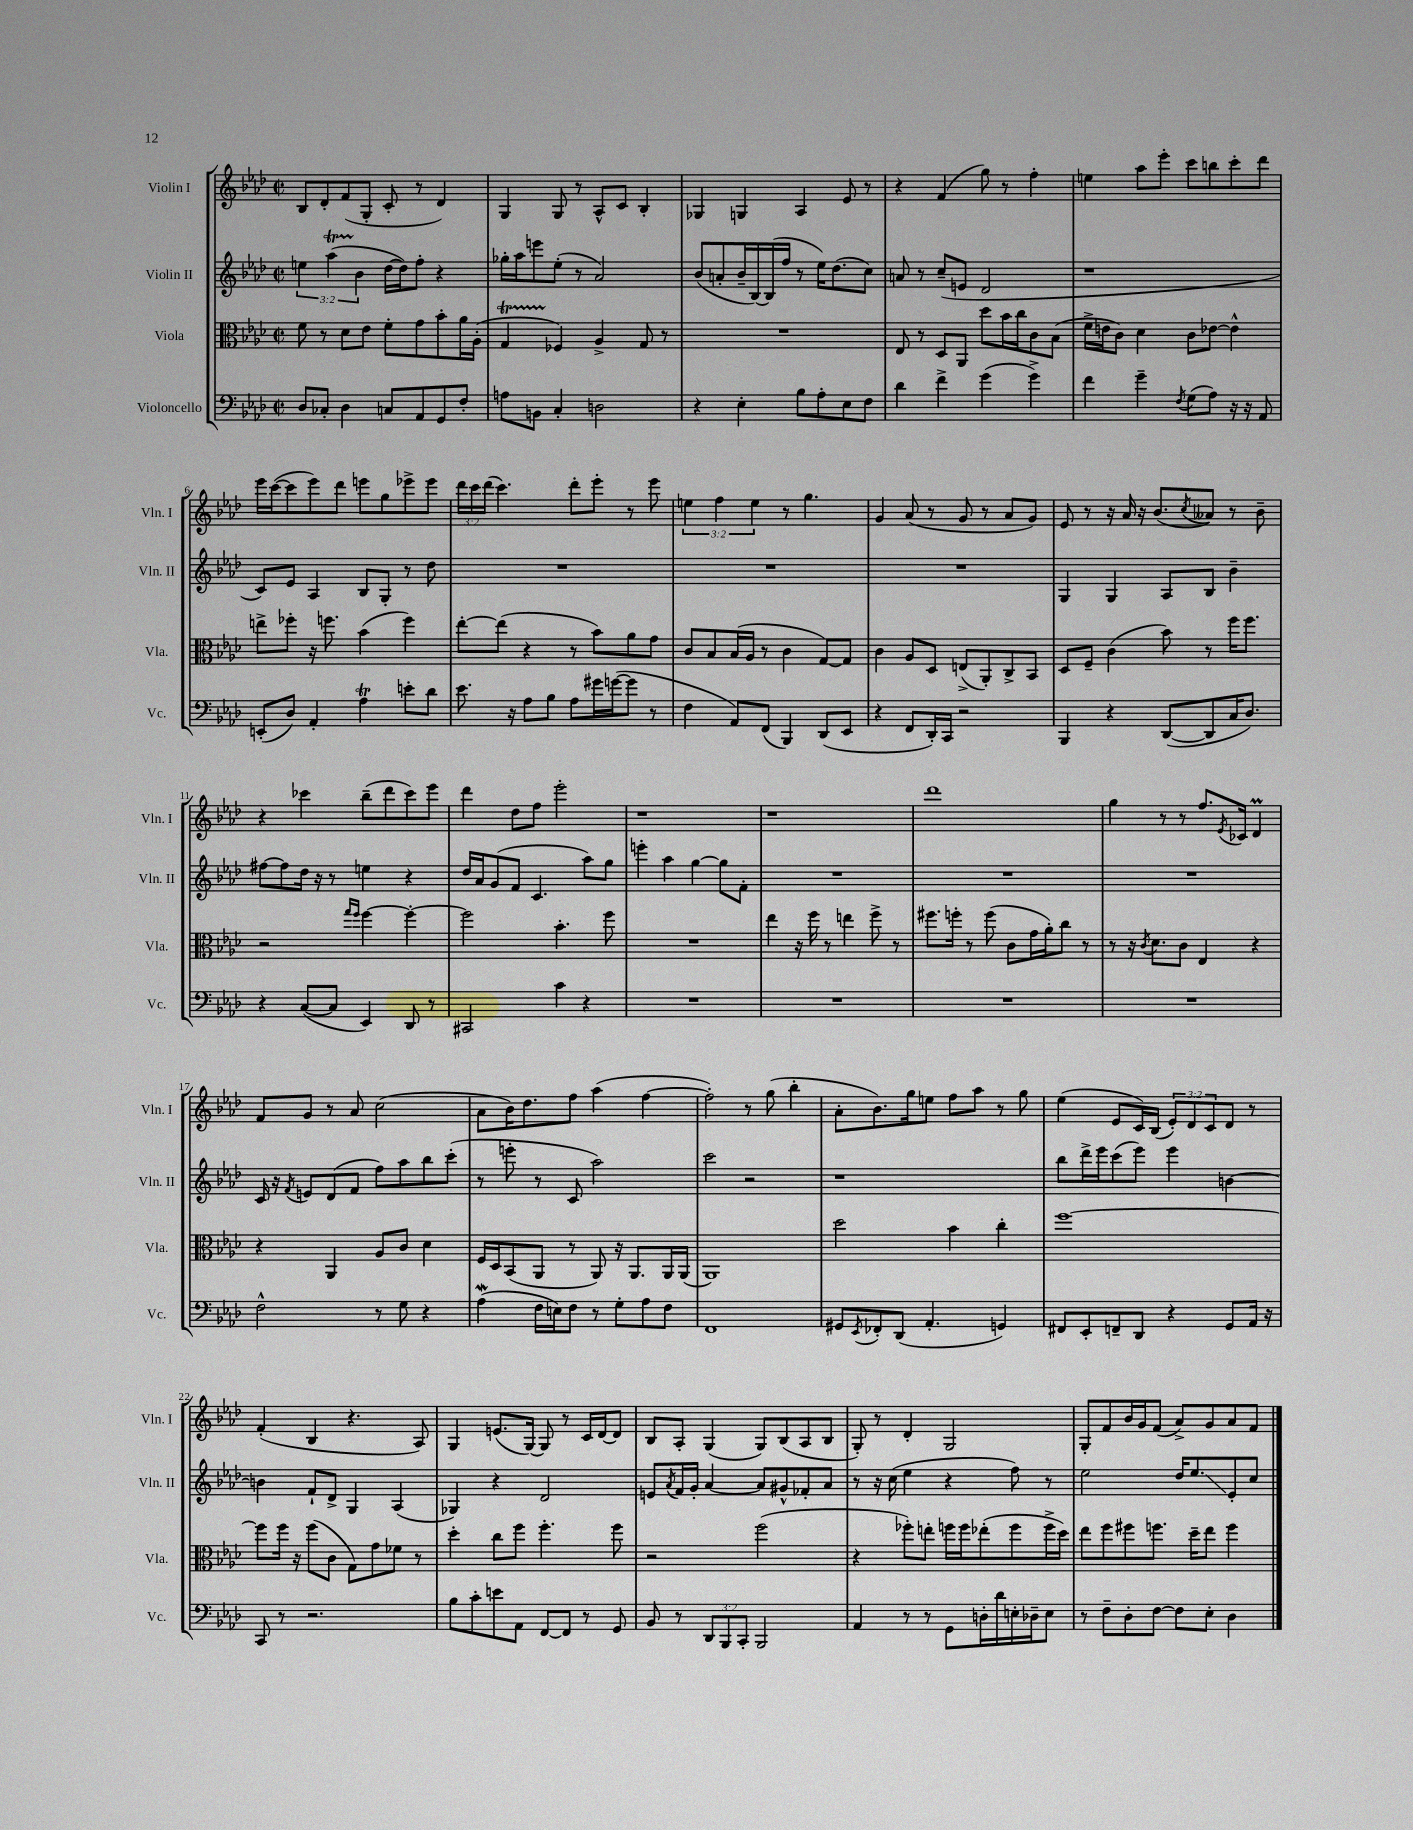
<<
\new StaffGroup <<
\new Staff = "s0" \with { instrumentName = "Violin I" shortInstrumentName = "Vln. I" } {
    \clef treble \key aes \major \defaultTimeSignature \time 2/2 \override Staff.TupletNumber.text = #tuplet-number::calc-fraction-text
    bes8 des'8-. f'8( g8-. c'8-. r8 des'4) |
    g4 g8 r8 aes8-^ c'8 bes4-. |
    ges4 g4 aes4 ees'8 r8 |
    r4 f'4( g''8) r8 f''4-. |
    e''4 aes''8 ees'''8-. c'''8 b''8 c'''8-. des'''8 |
    ees'''16 c'''16~( c'''8 ees'''8) des'''8 e'''8 g''8 ees'''8-> ees'''8 |
    \tuplet 3/2 { des'''16 c'''16 des'''16( } c'''4.) des'''8-. ees'''8-. r8 ees'''8 |
    \tuplet 3/2 { e''4 f''4 e''4 } r8 g''4. |
    g'4 aes'8( r8 g'8 r8 aes'8 g'8) |
    ees'8 r8 r16 aes'16 r16 bes'8.( \acciaccatura { c''8 } aeses'8) r8 bes'8-- |
    r4 ces'''4 bes''8--( des'''8 ces'''8) ees'''8 |
    des'''4 des''8 f''8 ees'''2-. |
    r1 |
    r1 |
    des'''1 |
    g''4 r8 r8 f''8. \acciaccatura { ees'8 } ces'16 des'4\prall |
    f'8 g'8 r8 aes'8 c''2( |
    aes'8 bes'16) des''8. f''8 aes''4( f''4~ |
    f''2-.) r8 g''8( bes''4-. |
    aes'8-. bes'8.) g''16 e''8 f''8 aes''8 r8 g''8 |
    ees''4( ees'8 c'16) bes16( \tuplet 3/2 { ees'8-.) des'8 c'8 } des'8 r8 |
    f'4-.( bes4 r4. aes8) |
    g4 e'8.( g16~) g8 r8 c'16 des'16~ des'8 |
    bes8 aes8-. g4( g8) bes8( aes8 bes8 |
    g8-.) r8 des'4-. g2 |
    g8-. f'8 bes'16 g'16 f'8( aes'8->) g'8 aes'8 f'8 \bar "|." |
}
\new Staff = "s1" \with { instrumentName = "Violin II" shortInstrumentName = "Vln. II" } {
    \clef treble \key aes \major \defaultTimeSignature \time 2/2 \override Staff.TupletNumber.text = #tuplet-number::calc-fraction-text
    \tuplet 3/2 { e''4 aes''4\startTrillSpan( bes'4\stopTrillSpan } des''16~ des''16) f''8-. r4 |
    ges''16-. aes''16 e'''8 ees''8-.( r8 aes'2) |
    bes'8( a'8-. bes'16-- bes16~) bes16( f''16 r8 ees''16) des''8.( c''8) |
    a'8 r8 c''8--( e'8 des'2 |
    r1 |
    c'8) ees'8 aes4 bes8 g8-. r8 des''8 |
    R1 |
    R1 |
    R1 |
    g4 g4 aes8 bes8 bes'4-- |
    fis''8~ fis''8 des''16 r16 r8 e''4 r4 |
    des''16 aes'16 g'8( f'8 c'4. aes''8) g''8 |
    e'''4-. aes''4 g''4~ g''8 f'8-. |
    R1 |
    R1 |
    R1 |
    c'16 r16 \acciaccatura { f'8 } e'8 des'8( f'8 f''8) aes''8 bes''8 c'''8-.( |
    r8 e'''8-. r8 c'8 aes''2) |
    c'''2 r2 |
    r1 |
    bes''8 des'''16-> ees'''16 c'''8( ees'''8) ees'''4 b'4~ |
    b'4 f'8-! des'8-> g4 aes4( |
    ges4) r4 des'2 |
    e'8 \acciaccatura { aes'8 } f'16 g'16-. aes'4~ aes'8 gis'8-^ fes'8-. aes'8 |
    r8 r16 c''16( ees''4 r4 f''8) r8 |
    ees''2 des''16 ees''8.\glissando ees'8-. c''8 \bar "|." |
}
\new Staff = "s2" \with { instrumentName = "Viola" shortInstrumentName = "Vla." } {
    \clef alto \key aes \major \defaultTimeSignature \time 2/2
    f'8 r8 des'8 ees'8 f'8-. g'8 bes'8-. aes'16 aes16-.( |
    g4\startTrillSpan fes4\stopTrillSpan) aes4-> g8 r8 |
    R1 |
    ees8 r8 des8 aes,8 des''8 bes'16 c''16 c'8 bes8( |
    f'16-> e'16 c'8) des'4 c'8 ees'8~ ees'4-^ |
    e''8-> fes''8-. r16 f''8. bes'4( f''4) |
    ees''8~-. ees''8( r4 r8 bes'8) aes'8 g'8 |
    c'8 bes8 bes16( aes16 r8 c'4 g8~) g8 |
    c'4 aes8 des8 e8->( aes,8-.) c8-> bes,8 |
    des8 f8-- c'4( bes'8) r8 f''16 f''8. |
    r2 \grace { g''16 f''16 } f''4~ f''4~-. |
    f''2 bes'4.-. f''8 |
    R1 |
    ees''4 r16 f''16 r8 e''4 f''8-> r8 |
    fis''8. f''16-. r8 f''8( c'8 g'16 aes'16-.) c''8 r8 |
    r8 r16 \acciaccatura { c'8 } des'8. c'8 ees4 r4 |
    r4 aes,4 aes8 c'8 des'4 |
    f16 des16 bes,8( aes,8 r8 aes,8) r16 aes,8. aes,16 aes,16( |
    aes,1) |
    des''2 bes'4 c''4-. |
    f''1~ |
    f''8 f''16 r16 f''8( c'8 g8) g'8 fes'8 r8 |
    des''4-. c''8 f''8 f''4.-. f''8 |
    r2 f''2( |
    r4 fes''8-.) e''8-. f''16 f''16 ees''8-.( f''8 f''16-> des''16) |
    ees''8 f''8 fis''8 f''8. des''16-- ees''8 f''4 \bar "|." |
}
\new Staff = "s3" \with { instrumentName = "Violoncello" shortInstrumentName = "Vc." } {
    \clef bass \key aes \major \defaultTimeSignature \time 2/2 \override Staff.TupletNumber.text = #tuplet-number::calc-fraction-text
    des8 ces8-. des4 c8 aes,8 g,8 f8-. |
    a8 b,8 c4-. d2 |
    r4 ees4-. bes8 aes8-. ees8 f8 |
    des'4 f'4-> g'4( g'4->) |
    f'4 g'4-- \acciaccatura { f8 } g8( aes8) r16 r16 aes,8 |
    e,8-.( des8) aes,4-. aes4\trill e'8-. des'8 |
    ees'8. r16 aes8 bes8 aes8 gis'16 g'16~( g'8 r8 |
    f4 aes,8) f,8( bes,,4) des,8( ees,8 |
    r4 f,8 des,16-.) c,16 r2 |
    bes,,4 r4 des,8~( des,8 c16 des8.) |
    r4 c8~( c8 ees,4) des,8 r8 |
    cis,2 c'4 r4 |
    R1 |
    R1 |
    R1 |
    R1 |
    f2-^ r8 g8 r4 |
    aes4\mordent( f16 e16) f8 r8 g8-. aes8 f8 |
    f,1 |
    gis,8 \acciaccatura { ees,8 } fes,8-. des,8( aes,4.-. g,4) |
    fis,8 ees,8-. f,8-- des,8 r4 g,8 aes,16 r16 |
    c,8 r8 r2. |
    bes8 c'8-. e'8 aes,8 f,8~ f,8 r8 g,8 |
    bes,8 r8 \tuplet 3/2 { des,8 bes,,8 c,8-. } bes,,2 |
    aes,4 r8 r8 g,8 d16-. des'16 e16-. des16-- e8 |
    r8 f8-- des8-. f8~ f8 ees8-. des4 \bar "|." |
}
>>
>>
